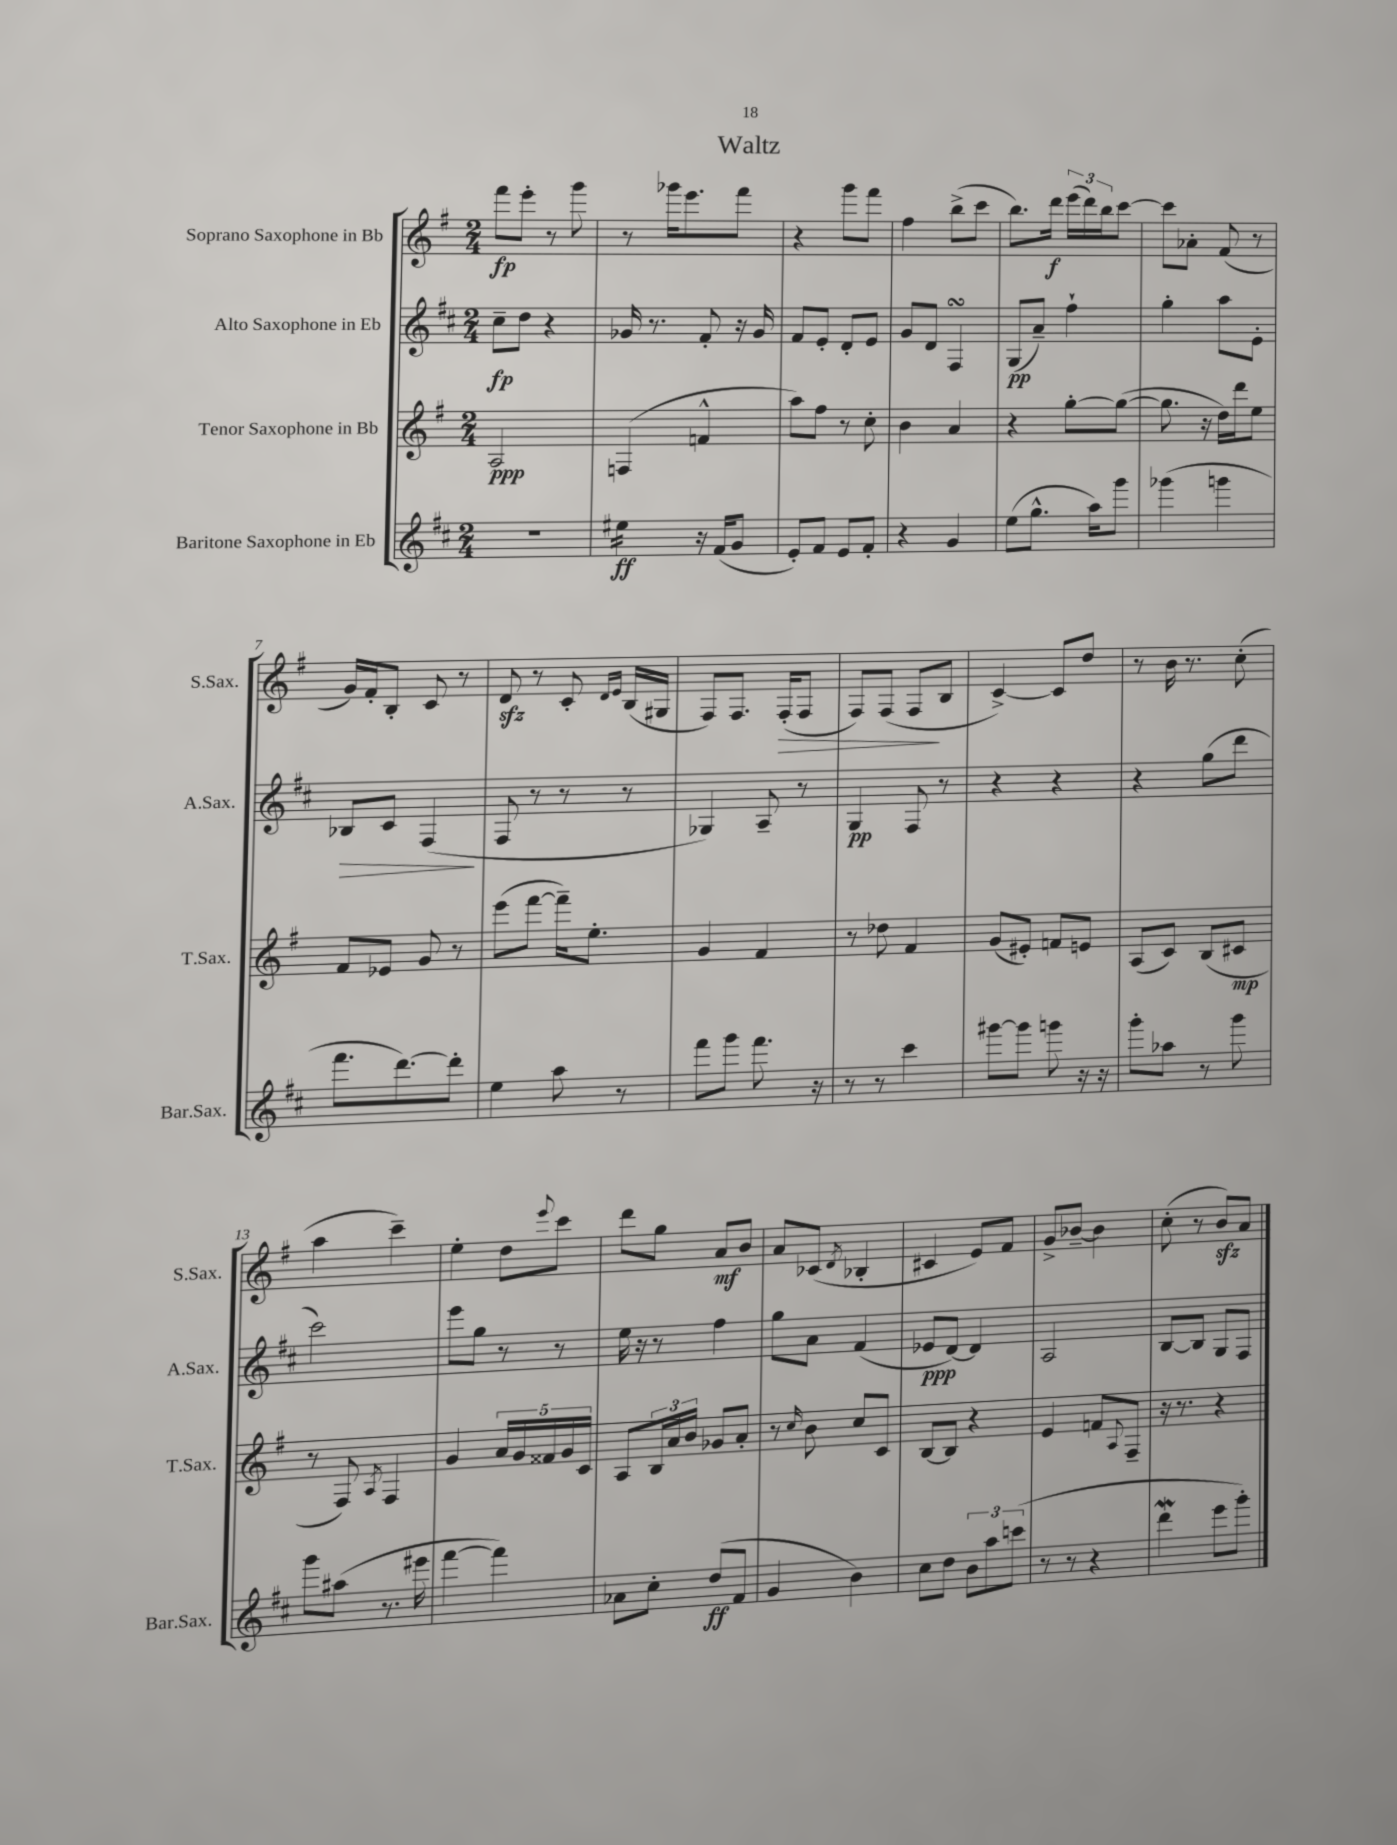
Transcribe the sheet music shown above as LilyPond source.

\header { title = "Waltz" }
<<
\new StaffGroup <<
\new Staff = "s0" \with { instrumentName = "Soprano Saxophone in Bb" shortInstrumentName = "S.Sax." } {
    \clef treble \key g \major \numericTimeSignature \time 2/4
    fis'''8\fp e'''8-. r8 g'''8 |
    r8 ges'''16 e'''8. fis'''8 |
    r4 g'''8 fis'''8 |
    fis''4 b''8->( c'''8 |
    b''8.) d'''16\f \tuplet 3/2 { e'''16( d'''16) b''16 } c'''8~ |
    c'''8 aes'8-. fis'8( r8 |
    g'16) fis'16-. b8-. c'8 r8 |
    d'8\sfz r8 c'8-. \grace { d'16 e'16 } b16( gis16 |
    fis8) fis8. fis16-.\>( fis8 |
    fis8) fis8( fis8\! b8 |
    c'4~->) c'8 d''8 |
    r8 b'16 r8. c''8-.( |
    a''4 c'''4--) |
    e''4-. d''8 \appoggiatura { e'''8 } c'''8 |
    d'''8 g''8 a'8\mf b'8 |
    a'8 ces'8( \acciaccatura { d'8 } bes4-. |
    cis'4 e'8) fis'8 |
    g'8-> bes'8~-- bes'4 |
    c''8-.( r8 b'8\sfz) a'8 \bar "|." |
}
\new Staff = "s1" \with { instrumentName = "Alto Saxophone in Eb" shortInstrumentName = "A.Sax." } {
    \clef treble \key d \major \numericTimeSignature \time 2/4
    cis''8--\fp d''8 r4 |
    ges'16 r8. fis'8-. r16 ges'16 |
    fis'8 e'8-. d'8-. e'8 |
    g'8 d'8 fis4\turn |
    g8\pp( a'8--) fis''4-! |
    g''4-. a''8 e'8-. |
    bes8\> cis'8 fis4\!( |
    fis8 r8 r8 r8 |
    ges4) a8-- r8 |
    g4\pp fis8 r8 |
    r4 r4 |
    r4 g''8( d'''8 |
    cis'''2) |
    e'''8 g''8 r8 r8 |
    e''16 r16 r8 fis''4 |
    g''8 a'8 fis'4( |
    ees'8\ppp d'8~) d'4 |
    a2 |
    b8~ b8 g8 fis8 \bar "|." |
}
\new Staff = "s2" \with { instrumentName = "Tenor Saxophone in Bb" shortInstrumentName = "T.Sax." } {
    \clef treble \key g \major \numericTimeSignature \time 2/4
    a2\ppp |
    f4( f'4-^ |
    a''8) fis''8 r8 c''8-. |
    b'4 a'4 |
    r4 g''8~-. g''8~( |
    g''8. r16 d''16) d'''16 e''8 |
    fis'8 ees'8 g'8 r8 |
    e'''8( fis'''8~ fis'''16--) e''8.-. |
    g'4 fis'4 |
    r8 des''8 fis'4 |
    g'8( eis'8-.) f'8 e'8 |
    a8( c'8) b8( cis'8\mp |
    r8 fis8) \acciaccatura { a8 } fis4 |
    g'4 \tuplet 5/4 { a'16 g'16 fisis'16 g'16 c'16 } |
    a8 \tuplet 3/2 { b16 a'16 b'16 } ges'8 a'8-. |
    r8 \grace { c''16 } b'8 c''8 c'8 |
    b8~ b8 r4 |
    e'4 f'8 \appoggiatura { a8 } fis8-- |
    r16 r8. r4 \bar "|." |
}
\new Staff = "s3" \with { instrumentName = "Baritone Saxophone in Eb" shortInstrumentName = "Bar.Sax." } {
    \clef treble \key d \major \numericTimeSignature \time 2/4
    R2 |
    eis''4:16\ff r16 fis'16( g'8 |
    e'8-.) fis'8 e'8 fis'8-. |
    r4 g'4 |
    e''8( g''8.-^ a''16) g'''8 |
    ges'''4( g'''4 |
    fis'''8. d'''8.~) d'''8-. |
    e''4 a''8 r8 |
    fis'''8 g'''8 fis'''8. r16 |
    r8 r8 cis'''4 |
    gis'''8~ gis'''8 g'''8 r16 r16 |
    g'''8-. aes''8 r8 g'''8 |
    g'''8 ais''8( r8. eis'''16 |
    fis'''4~ fis'''4) |
    aes'8 cis''8-. d''8\ff( fis'8 |
    g'4 b'4) |
    cis''8 d''8 \tuplet 3/2 { b'8 a''8 c'''8( } |
    r8 r8 r4 |
    d'''4\mordent e'''8 g'''8-.) \bar "|." |
}
>>
>>
